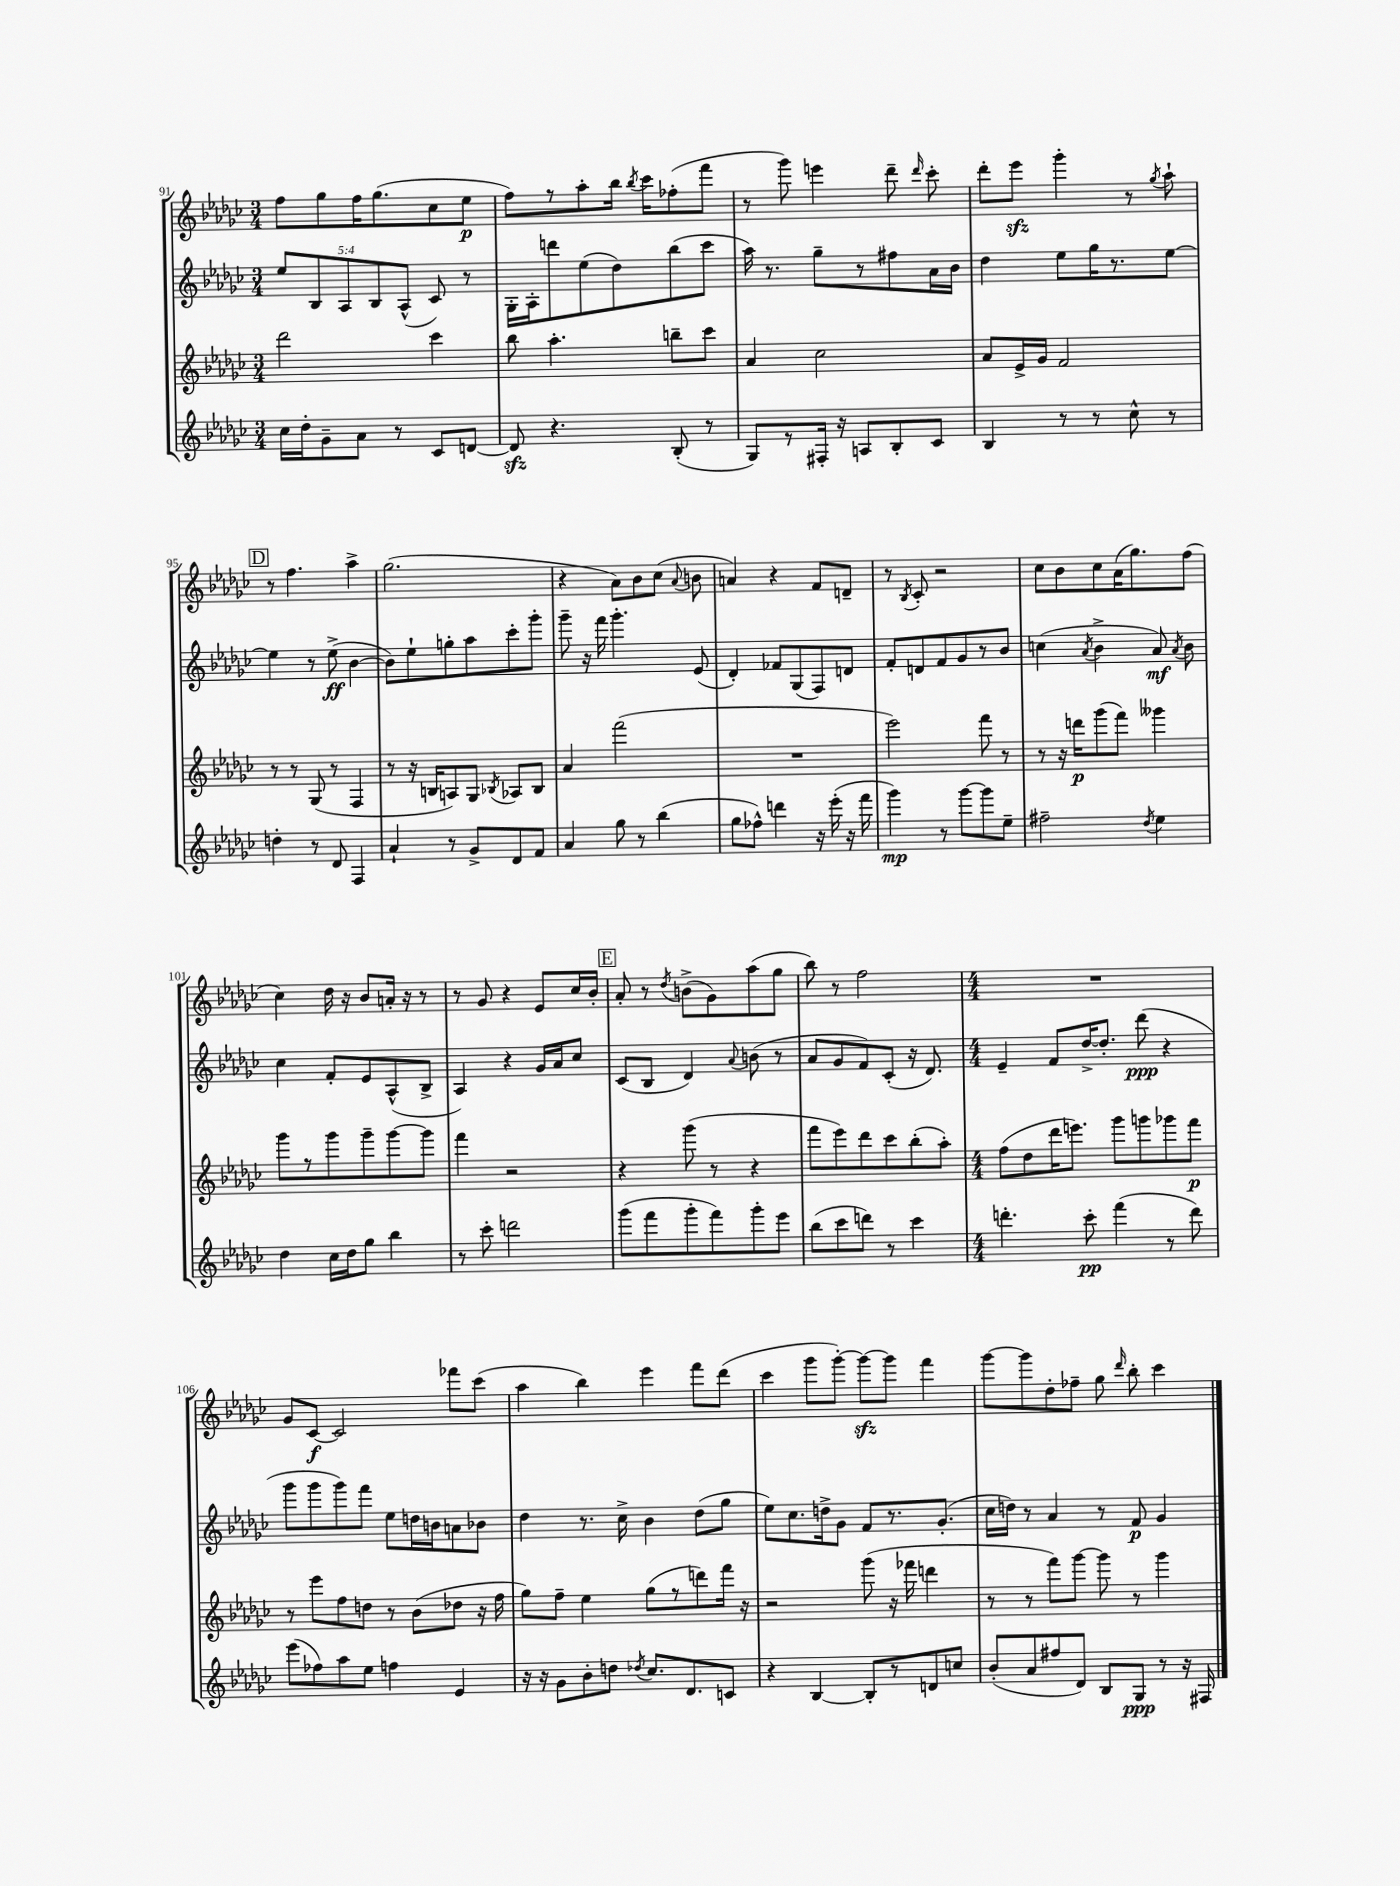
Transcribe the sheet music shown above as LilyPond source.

<<
\new StaffGroup <<
\new Staff = "s0" {
    \clef treble \key ges \major \numericTimeSignature \time 3/4
    \autoBeamOff f''8[ ges''8 f''16 ges''8.( ces''8 ees''8]\p |
    f''8[) r8 aes''8-. bes''16] \acciaccatura { bes''8 } ces'''16[ fes''8-.( f'''8] |
    r8 ges'''8) e'''4 des'''8-- \grace { des'''16 } ces'''8-. |
    des'''8[-. ees'''8]\sfz ges'''4-. r8 \acciaccatura { ges''8 } aes''8-! |
    \mark \markup { \box "D" } r8 f''4. aes''4-> |
    ges''2.( |
    r4 aes'8[) bes'8 ces''8]( \appoggiatura { aes'8 } b'8 |
    a'4) r4 f'8[ d'8]-- |
    r8 \acciaccatura { bes8 } ces'8-. r2 |
    ces''8[ bes'8 ces''8 aes'16( ges''8.) f''8]( |
    ces''4) des''16 r16 bes'8[ a'16]-. r16 r8 |
    r8 ges'8 r4 ees'8[ ces''16 bes'16]-. |
    \mark \markup { \box "E" } aes'8-. r8 \acciaccatura { des''8 } b'8[->( ges'8) aes''8( ges''8] |
    bes''8) r8 f''2 |
    \numericTimeSignature \time 4/4 R1 |
    ges'8[ ces'8]~\f ces'2 fes'''8[ ces'''8]( |
    aes''4 bes''4) ees'''4 f'''8[ des'''8]( |
    ces'''4 ges'''8[ ges'''8]~-.) ges'''8[~\sfz ges'''8] f'''4 |
    ges'''8[~ ges'''8 des''8-. fes''8]-- ges''8 \grace { des'''16 } bes''8-. ces'''4 \bar "|." |
}
\new Staff = "s1" {
    \clef treble \key ges \major \numericTimeSignature \time 3/4 \override Staff.TupletNumber.text = #tuplet-number::calc-fraction-text
    \autoBeamOff \tuplet 5/4 { ees''8[ bes8 aes8 bes8 aes8]-^( } ces'8) r8 |
    ges16[-. aes16-. d'''8 ees''8( des''8) bes''8( ces'''8] |
    aes''16) r8. ges''8[-- r8 fis''8 aes'16 bes'16] |
    des''4 ees''8[ ges''16 r8. ees''8]~ |
    \mark \markup { \box "D" } ees''4 r8 ees''8->\ff( bes'4~ |
    bes'8[) ees''8-! g''8-. aes''8 ces'''8-. ges'''8]-. |
    ges'''8-- r16 f'''16 ges'''4.-. ees'8( |
    des'4-.) fes'8[ ges8( f8) d'8] |
    f'8[-. d'8 f'8 ges'8 r8 bes'8] |
    c''4( \acciaccatura { aes'8 } bes'4-> aes'8\mf) \acciaccatura { aes'8 } bes'8 |
    ces''4 f'8[-. ees'8 aes8-^( bes8]-> |
    aes4) r4 ges'16[ aes'16 ces''8] |
    \mark \markup { \box "E" } ces'8[( bes8] des'4) \appoggiatura { aes'8 } b'8( r8 |
    aes'8[ ges'8 f'8) ces'8]-.( r16 des'8.) |
    \numericTimeSignature \time 4/4 ees'4-- f'8[ des''16~-> des''8.]-. des'''8\ppp( r4 |
    ges'''8[ ges'''8 ges'''8) f'''8] ees''8[ d''16 b'16 a'8 bes'8] |
    des''4 r8. ces''16-> bes'4 des''8[( ges''8] |
    ees''8[) ces''8. d''16-> ges'8] f'8[ r8. ges'8.]-.( |
    ces''16[ d''16]) r8 aes'4 r8 f'8\p ges'4 \bar "|." |
}
\new Staff = "s2" {
    \clef treble \key ges \major \numericTimeSignature \time 3/4
    \autoBeamOff des'''2 ces'''4 |
    bes''8 aes''4.-. b''8[-- ces'''8] |
    aes'4 ces''2 |
    aes'8[ ees'16-> ges'16] f'2 |
    \mark \markup { \box "D" } r8 r8 ges8( r8 f4 |
    r8 r16 b16[ a8) ges8] \acciaccatura { bes8 } aes8[ bes8] |
    aes'4 f'''2( |
    R2. |
    ees'''2) f'''8 r8 |
    r8 r16 d'''16[\p ges'''8( f'''8]) geses'''4 |
    ges'''8[ r8 ges'''8 ges'''8-- ges'''8~ ges'''8] |
    f'''4 r2 |
    \mark \markup { \box "E" } r4 ges'''8( r8 r4 |
    f'''8[ ees'''8) des'''8 ces'''8 bes''8-.( aes''8]-.) |
    \numericTimeSignature \time 4/4 f''8[( des''8 des'''16 e'''8.]) ges'''8[ g'''8 ges'''8 f'''8]\p |
    r8 ees'''8[ f''8 d''8] r8 bes'8[( des''8] r16 f''16 |
    ges''8[) f''8]-- ees''4 ges''8[( r8 d'''8) f'''16] r16 |
    r2 ges'''8( r16 fes'''16 d'''4 |
    r8 r8 f'''8[) ges'''8]~ ges'''8 r8 ges'''4 \bar "|." |
}
\new Staff = "s3" {
    \clef treble \key ges \major \numericTimeSignature \time 3/4
    \autoBeamOff ces''16[ des''16-. ges'8-- aes'8] r8 ces'8[ d'8]~ |
    d'8\sfz r4. bes8-.( r8 |
    ges8[) r8 fis16]-. r16 a8[ bes8-. ces'8] |
    bes4 r8 r8 ces''8-^ r8 |
    \mark \markup { \box "D" } d''4-. r8 des'8 f4 |
    aes'4-! r8 ges'8[-> des'8 f'8] |
    aes'4 ges''8 r8 bes''4( |
    ges''8[ fes''8]-^) d'''4 r16 ees'''16-.( r16 f'''16 |
    ges'''4\mp) r8 ges'''8[~ ges'''8 ees''8]-- |
    fis''2-- \acciaccatura { des''8 } ees''4 |
    des''4 ces''16[ des''16 ges''8] bes''4 |
    r8 ces'''8-. d'''2 |
    \mark \markup { \box "E" } ges'''8[( f'''8 ges'''8-. f'''8) ges'''8-. ees'''8] |
    bes''8[( ces'''8 d'''8]) r8 ces'''4 |
    \numericTimeSignature \time 4/4 d'''4.-. ces'''8-.\pp f'''4( r8 d'''8) |
    ees'''8[( fes''8) aes''8 ees''8] f''4 ees'4 |
    r16 r16 ges'8[ bes'8-. d''8] \acciaccatura { des''8 } ces''8.[ des'8. c'8] |
    r4 bes4~ bes8[-. r8 d'8 c''8] |
    bes'8[-.( aes'8 fis''8 des'8]) bes8[ ges8]\ppp r8 r16 fis16 \bar "|." |
}
>>
>>
\layout { \context { \Score currentBarNumber = #91 } }
